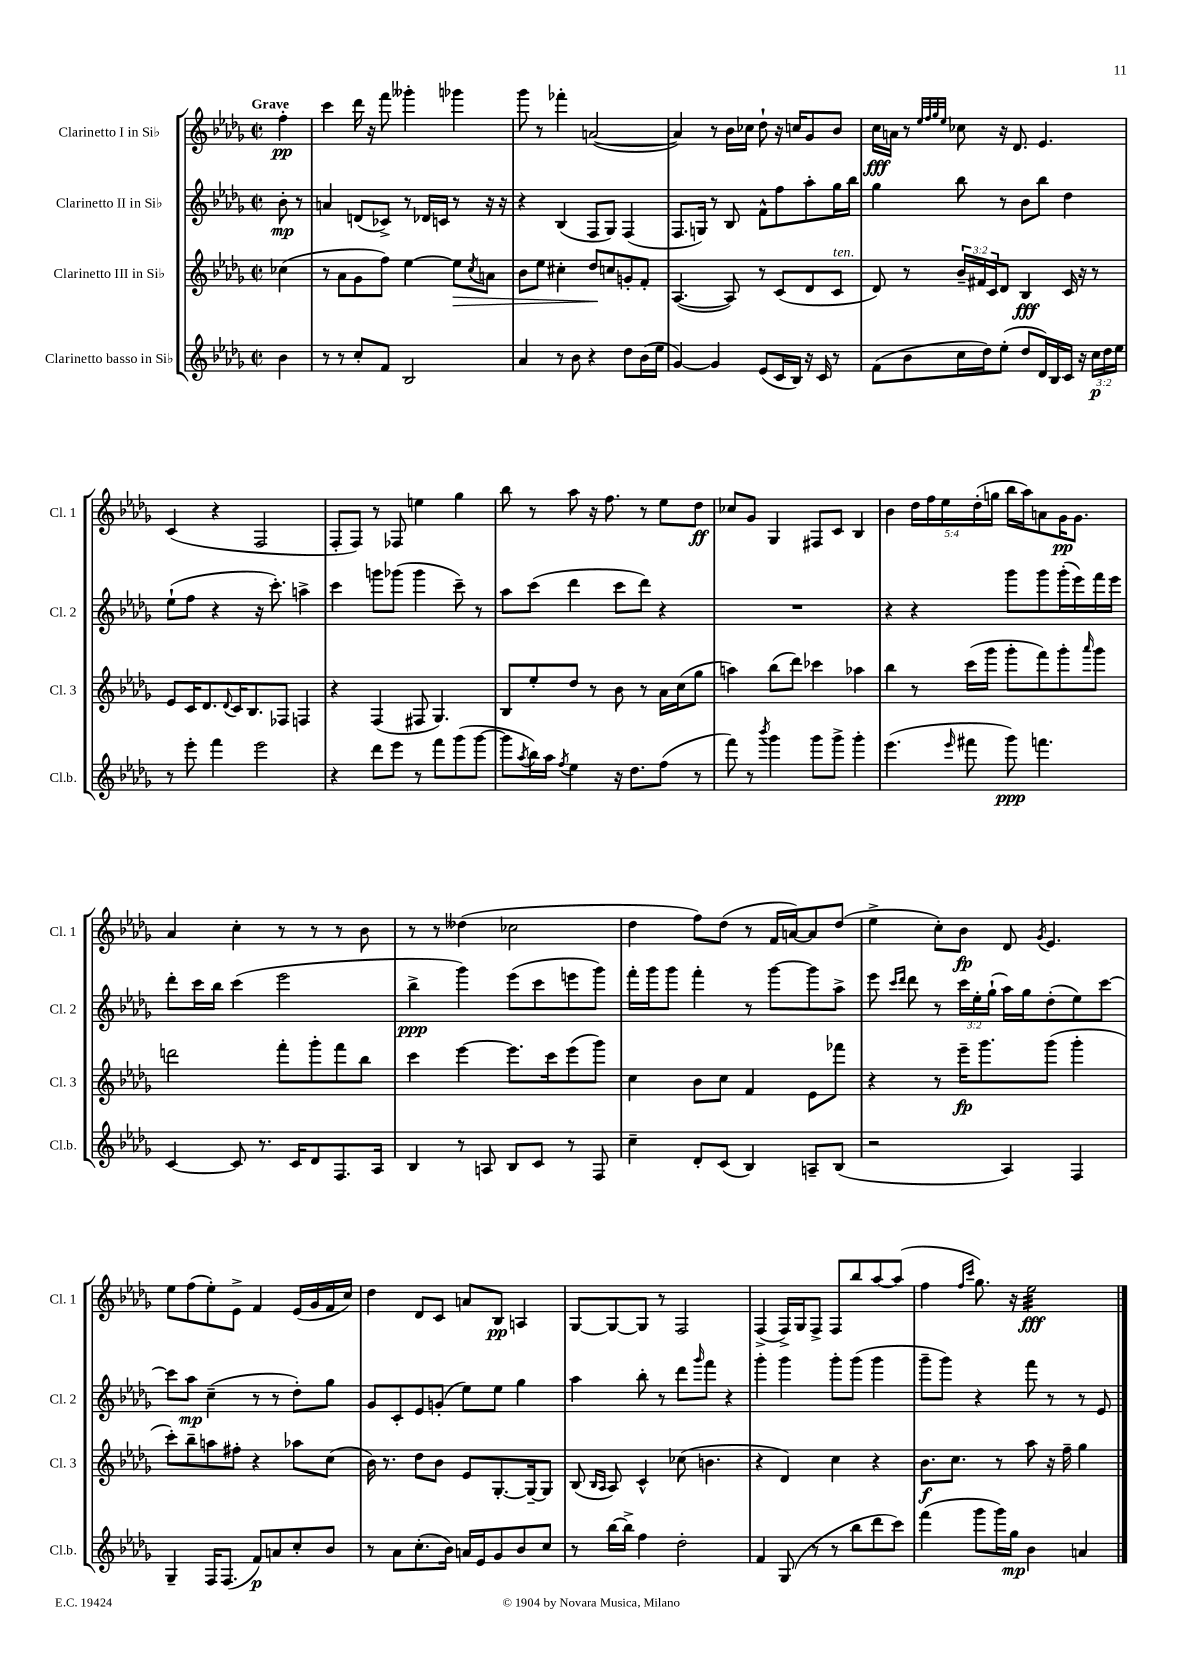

**kern	**kern	**kern	**kern
*staff4	*staff3	*staff2	*staff1
*clefG2	*clefG2	*clefG2	*clefG2
*k[b-e-a-d-g-]	*k[b-e-a-d-g-]	*k[b-e-a-d-g-]	*k[b-e-a-d-g-]
*M2/2	*M2/2	*M2/2	*M2/2
*met(c|)	*met(c|)	*met(c|)	*met(c|)
4b-	(4cc-	8b-'	4ff'
.	.	8r	.
=	=	=	=
8r	8r	4a	4ccc
8r	8a-	.	.
8cc'	8g-	(8d	16ddd-
.	.	.	16r
8f	8ff)	8c-^)	8fff
2B-	[4ee-	8r	4ggg--'
.	.	16d-	.
.	.	16c	.
.	8ee-]	8r	4ggg-
.	8qcc	.	.
.	8a	16r	.
.	.	16r	.
=	=	=	=
4a-	8b-	4r	8ggg-
.	8ee-	.	8r
8r	4cc#'	(4B-	4fff-'
8b-	.	.	.
4r	8dd-	8F	([2a
.	8cc	8G-)	.
8dd-	8g'	(4F	.
(16b-	8f'	.	.
16ee-	.	.	.
=	=	=	=
[4g-)	([4.A-	8.F	4a])
.	.	16G)	.
4g-]	.	8r	8r
.	8A-])	8B-	16b-
.	.	.	16cc-
(8e-	8r	8f^^	8dd-`
16c	(8c	8ff	16r
16B-)	.	.	16cc
16r	8d-	8aa-'	8g-
16c	.	.	.
8r	8c	16gg-	8b-
.	.	16bb-	.
=	=	=	=
(8f	8d-)	4gg-	16cc
.	.	.	16a
8b-	8r	.	8r
.	.	.	32qqee-
.	.	.	32qqff
.	.	.	32qqgg-
.	.	.	32qqee-
16cc	24b-~	8bb-	8cc-
.	24f#	.	.
16dd-)	.	.	.
.	24c	.	.
(8ee-'	8d-	8r	16r
.	.	.	8.d-
8dd-	4B-	8b-	.
16d-)	.	8bb-	4.e-
16B-	.	.	.
16c	16c	4dd-	.
16r	16r	.	.
24cc	8r	.	.
24dd-	.	.	.
24ee-	.	.	.
=	=	=	=
8r	8e-	(8ee-`	(4c
8eee-'	16c	8ff	.
.	8.d-	.	.
4fff	.	4r	4r
.	8qqd-	.	.
.	16c	.	.
.	8.B-	.	.
2eee-	.	16r	2F
.	.	8.ccc')	.
.	8F-	.	.
.	4F	4aa^	.
=	=	=	=
4r	4r	4ccc	8F'
.	.	.	8F)
8ddd-	(4F	8ggg	8r
8eee-	.	(8ggg-	8F-
8r	8F#	4ggg-	4ee
8fff	4.G-)	.	.
(8ggg-	.	8ccc~)	4gg-
[8ggg-	.	8r	.
=	=	=	=
8ggg-]	8B-	8aa-	8bb-
8qaa-	.	.	.
16bb-)	8ee-'	(8ccc	8r
16aa-	.	.	.
8qff	.	.	.
4ee-	8dd-	4ddd-	8aa-
.	8r	.	16r
.	.	.	8.ff
16r	8b-	8ccc	.
8.dd-	.	.	.
.	8r	8ddd-)	8r
(8ff	16a-	4r	8ee-
.	(16cc	.	.
8r	8gg-	.	8dd-
=	=	=	=
8fff)	4aa)	1r	8cc-
8r	.	.	8g-
8qbbb-	.	.	.
4ggg-	(8bb-	.	4G-
.	8ddd-)	.	.
8ggg-	4ccc-	.	8F#
8ggg-^	.	.	8c
4ggg-'	4aa-	.	4B-
=	=	=	=
(4.eee-	4bb-	4r	4b-
.	8r	4r	20dd-
.	.	.	20ff
.	.	.	20ee-
16qqeee-	.	.	.
8fff#	(16ccc	.	.
.	.	.	(20dd-'
.	16ggg-	.	.
.	.	.	20gg
8ggg-)	8ggg-'	8ggg-	16bb-
.	.	.	16aa-)
4.fff	8fff)	8ggg-	8a
.	8ggg-'	(16ggg-'	16g-
.	.	16eee-)	8.g-
.	16qqaaa-	.	.
.	8ggg-	16fff	.
.	.	16eee-	.
=	=	=	=
[4c	2ddd	8ddd-'	4a-
.	.	16ccc	.
.	.	16bb-	.
8c]	.	(4ccc	4cc'
8.r	.	.	.
.	8fff'	2eee-	8r
16c	.	.	.
8d-	8ggg-'	.	8r
8.F	8fff	.	8r
.	8bb-	.	8b-
16A-	.	.	.
=	=	=	=
4B-	4ccc	4bb-^	8r
.	.	.	8r
8r	[4eee-	4ggg-)	(4dd--
8A	.	.	.
8B-	8.eee-]	(8eee-	2cc-
8c	.	8ccc	.
.	16ccc	.	.
8r	(8eee-	8eee	.
8F	8ggg-)	8ggg-)	.
=	=	=	=
4cc~	4cc	16fff'	4dd-
.	.	16ggg-	.
.	.	8ggg-	.
8d-'	8b-	4fff'	8ff)
(8c	8cc	.	(8dd-
4B-)	4f	8r	8r
.	.	[8ggg-	16f
.	.	.	[16a)
8A~	8e-	8ggg-]	8a]
(8B-	8fff-	8aa-^	(8dd-
=	=	=	=
2r	4r	8eee-	4ee-^
.	.	16qqccc	.
.	.	16qqddd-	.
.	.	8ddd-	.
.	8r	8r	8cc')
.	16eee-~	24ccc	8b-
.	.	24ee-'	.
.	8.ggg-	.	.
.	.	(24gg-`	.
4A-)	.	16aa-)	8d-
.	.	16gg-	.
.	.	.	8qg-
.	(8ggg-	(8dd-'	4.e-
4F	4ggg-'	8ee-)	.
.	.	[8ccc	.
=	=	=	=
4G-~	8ccc')	8ccc]	8ee-
.	8bb-~	8aa-	(8ff
16F	8aa	(4cc~	8ee-')
(8.F	.	.	.
.	8ff#'	.	8e-^
8f)	4r	8r	4f
8a	.	8r	.
8cc'	8aa-	8dd-')	(16e-
.	.	.	16g-
8b-	(8cc	8gg-	16f
.	.	.	16cc)
=	=	=	=
8r	16b-)	8g-	4dd-
.	8.r	.	.
8a-	.	8c'	.
(8.cc'	8dd-	8e-	8d-
.	8b-	(8g'	8c
16b-)	.	.	.
16a	8e-	8ee-)	8a
16e-	.	.	.
8g-	[8.G-'	8ee-	8B-
8b-	.	4gg-	4A
.	16G-~_	.	.
8cc	8G-]	.	.
=	=	=	=
8r	(8B-	4aa-	[8G-
.	16qqB-	.	.
.	16qqA-	.	.
[16bb-	8A-)	.	8G-_
16bb-^]	.	.	.
4ff	4c^^	8bb-'	8G-]
.	.	8r	8r
2dd-'	(8cc-	8ddd-	2F
.	.	16qqggg-	.
.	4.b	8fff	.
.	.	4r	.
=	=	=	=
4f	4r	4ggg-'	(4F^
(8G-	4d-)	4ggg-	16F^)
.	.	.	16G-
8r	.	.	8F^
8r	4cc	8ggg-'	8F
8bb-	.	(8ggg-	8bb-
8ddd-	4r	4ggg-	[8aa-
8ccc)	.	.	(8aa-]
=	=	=	=
(4fff	8.b-	8ggg-~	4ff
.	.	8ggg-)	.
.	8.cc	.	.
.	.	.	16qqff
.	.	.	16qqccc
8ggg-	.	4r	8.gg-)
16ggg-)	8r	.	.
16gg-	.	.	16r
4b-	8aa-	8fff	2ee-
.	16r	8r	.
.	16ff~	.	.
4a	4gg-	8r	.
.	.	8e-	.
==	==	==	==
*-	*-	*-	*-
